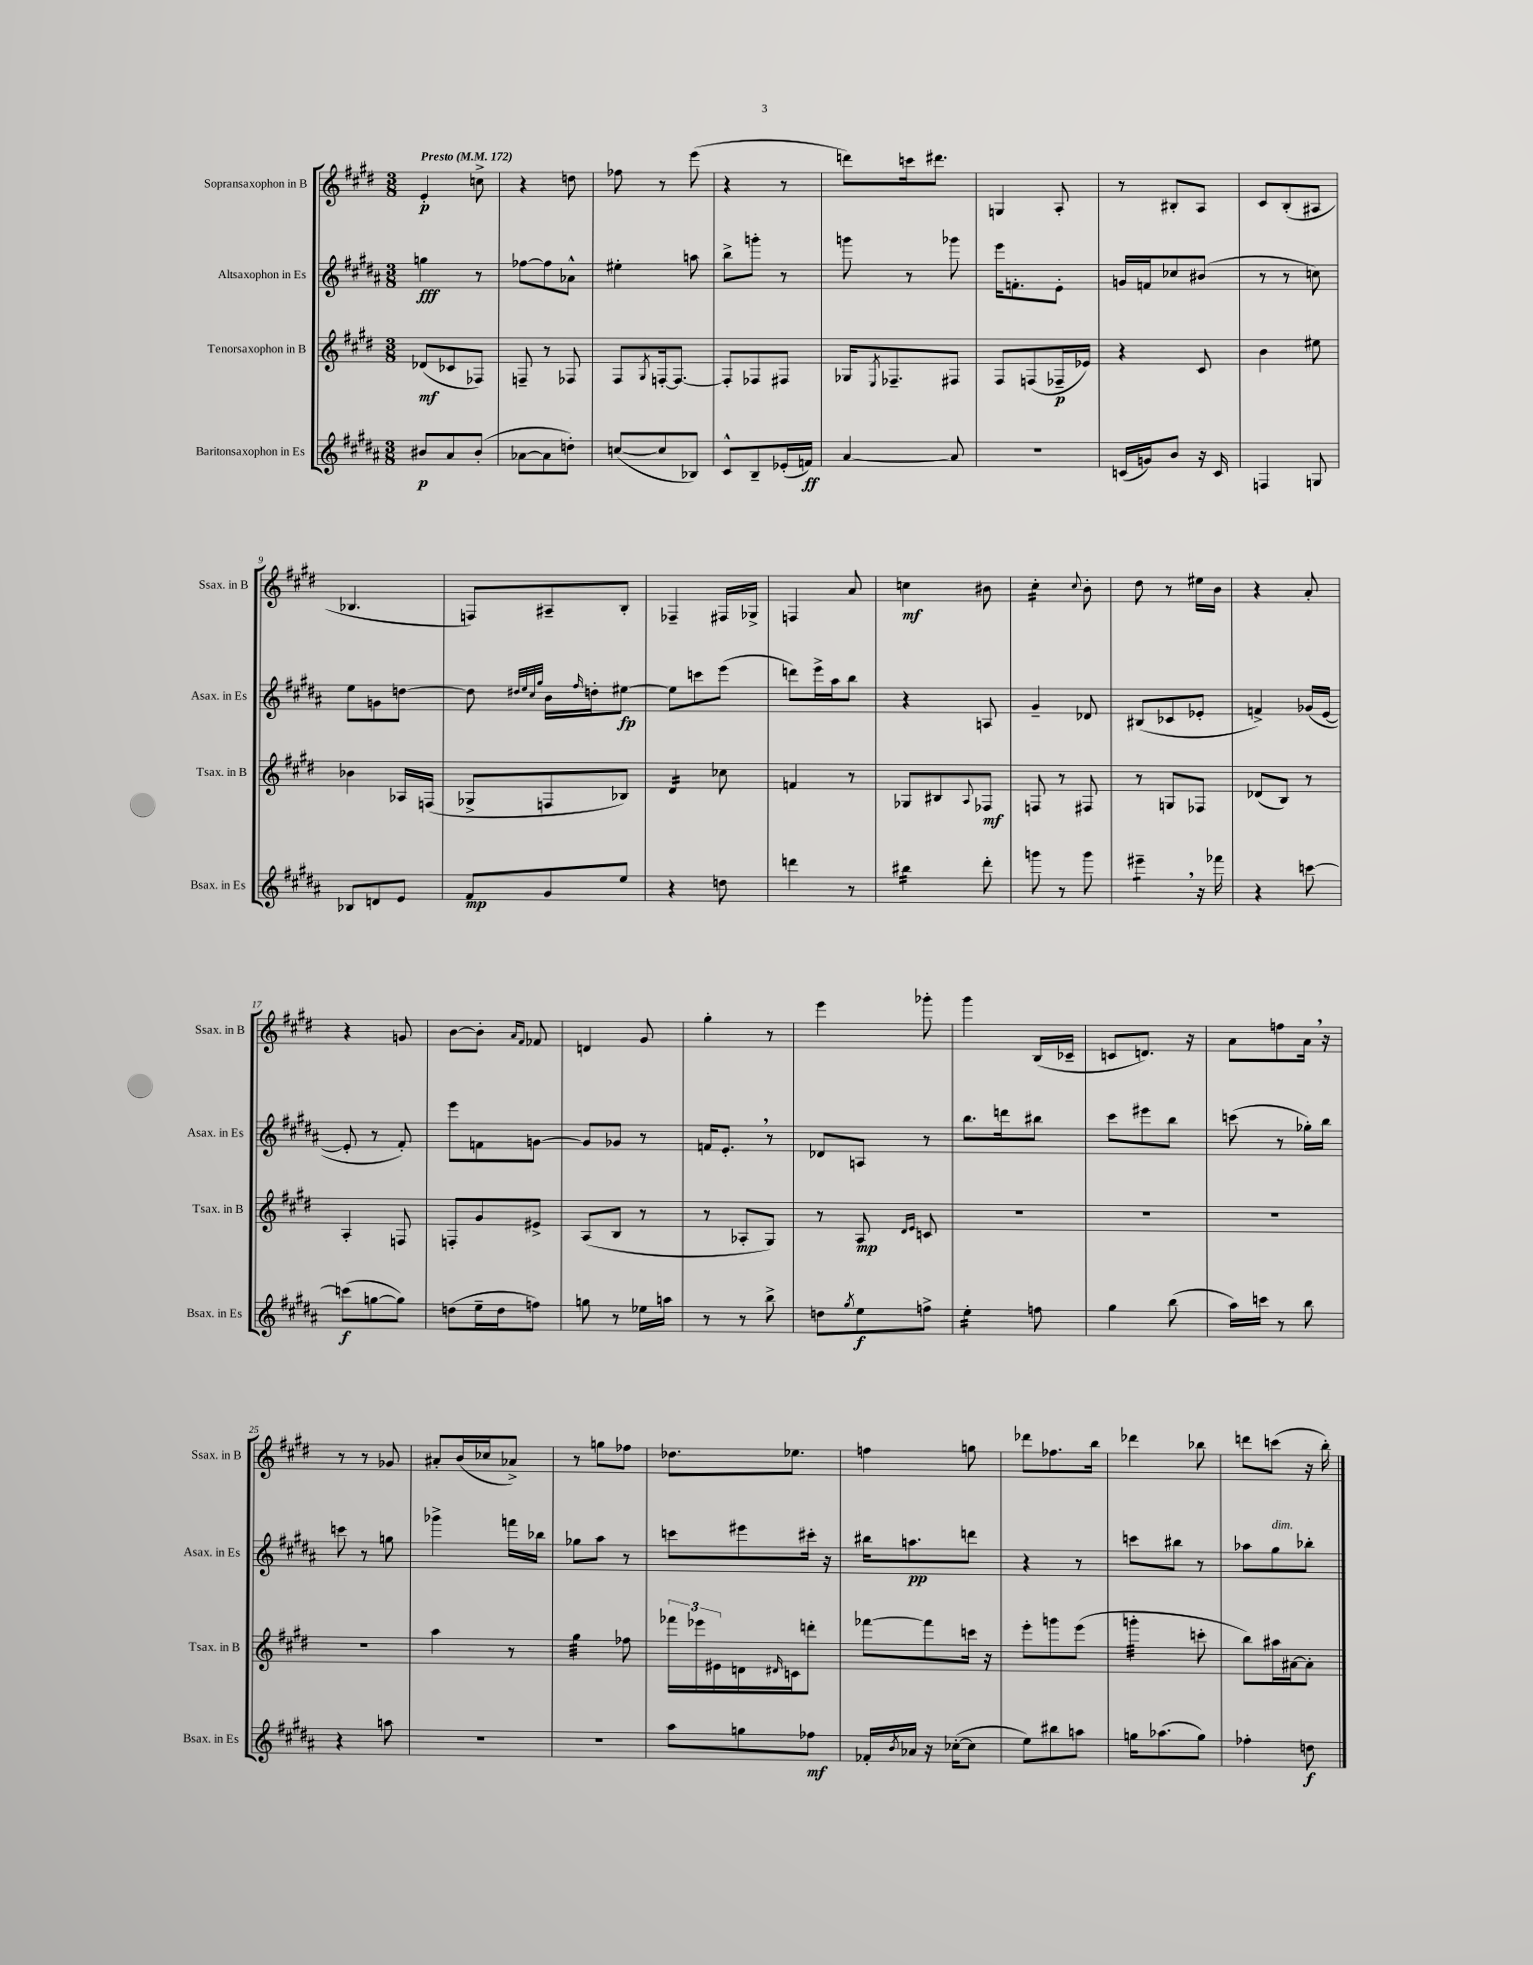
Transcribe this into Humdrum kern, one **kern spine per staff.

**kern	**kern	**kern	**kern
*staff4	*staff3	*staff2	*staff1
*clefG2	*clefG2	*clefG2	*clefG2
*k[f#c#g#d#a#]	*k[f#c#g#d#]	*k[f#c#g#d#a#]	*k[f#c#g#d#]
*M3/8	*M3/8	*M3/8	*M3/8
*MM172	*MM172	*MM172	*MM172
8b#	(8d-	4gg	4e'
8a#	8c-	.	.
(8b#'	8F-)	8r	8cc^
=	=	=	=
[8a-	8F~	[8ff-	4r
8a-]	8r	8ff-]	.
8dd')	8F-	8a-^^	8dd
=	=	=	=
([8cc	8F#	4ee#'	8ff-
.	8qG#	.	.
8cc]	[16F'	.	8r
.	8.F_	.	.
8B-)	.	8aa	(8eee
=	=	=	=
8c#^^	8F']	8bb^	4r
8B~	8F-	8ggg'	.
(16e-'	8F#	8r	8r
16f)	.	.	.
=	=	=	=
[4a#	16G-	8ggg	8ddd)
.	8qE	.	.
.	8.F-~	.	.
.	.	8r	16ccc
.	.	.	8.ddd#
8a#]	8F#	8ggg-	.
=	=	=	=
4.r	8F#	16eee	4G
.	.	8.f'	.
.	(8F	.	.
.	16F-~	8e'	8A'
.	16e-)	.	.
=	=	=	=
(16c	4r	16g	8r
16g)	.	16f	.
8b	.	8cc-	8B#'
16r	8c#	(8b#	8A
16c	.	.	.
=	=	=	=
4F	4b	8r	8c#
.	.	8r	(8B'
8G	8ee#	8cc)	8A#
=	=	=	=
8B-	4b-	8ee	4.B-
8d	.	8g	.
8e	16A-	[8dd	.
.	(16F	.	.
=	=	=	=
8f#	8G-^	8dd]	8F)
.	.	32qqdd#	.
.	.	32qqee	.
.	.	32qqcc#	.
.	.	32qqgg#	.
8g#	8F	16b	8A#~
.	.	16qqff#	.
.	.	16dd'	.
8ee	8B-)	[8ee#	8B'
=	=	=	=
4r	4d#	8ee#]	4F-~
.	.	8ccc	.
8dd	8cc-	(8eee	16F#
.	.	.	16G-^
=	=	=	=
4ddd	4f	8ddd)	4F
.	.	16eee^	.
.	.	16aa#	.
8r	8r	8bb	8a
=	=	=	=
4bb#	8G-	4r	4cc
.	8B#	.	.
.	8qqA	.	.
8ddd#'	8F-	8A	8b#
=	=	=	=
8ggg	8F	4g#~	4cc#'
8r	8r	.	.
.	.	.	8qqcc#
8ggg	8F#	8d-	8b'
=	=	=	=
4eee#~	8r	(8B#	8dd#
.	8G	8c-	8r
16r	8F-	8e-'	16ee#
16fff-	.	.	16b
=	=	=	=
4r	(8d-	4f^)	4r
.	8B)	.	.
[8ccc	8r	(16g-	8a'
.	.	[16e	.
=	=	=	=
(8ccc]	4A'	8e']	4r
[8gg	.	8r	.
8gg])	8F	8f#')	8g
=	=	=	=
(8dd	8F'	8eee	[8b
16ee~	8g#	8f	8b']
16dd	.	.	.
.	.	.	16qqa
.	.	.	16qqf#
8ff)	8e#^	[8g	8f-
=	=	=	=
8gg	(8A	8g]	4d
8r	8B	8g-	.
16ee-	8r	8r	8g#
16aa	.	.	.
=	=	=	=
8r	8r	16f	4gg#'
.	.	8.e'	.
8r	8A-'	.	.
8bb^	8G#)	8r	8r
=	=	=	=
8dd	8r	8d-	4eee
8qgg#	.	.	.
8ee	8A	8A	.
.	16qqd#	.	.
.	16qqe	.	.
8ff^	8c	8r	8ggg-'
=	=	=	=
4ee'	4.r	8.bb	4ggg#
.	.	16ddd	.
8ff	.	8bb#	(16B
.	.	.	16c-~
=	=	=	=
4gg#	4.r	8ccc#	8c
.	.	8eee#	8.d)
(8bb	.	8bb	.
.	.	.	16r
=	=	=	=
16aa#)	4.r	(8ccc	8a
16ccc	.	.	.
8r	.	8r	8ff
8bb	.	16gg-')	16a
.	.	16bb	16r
=	=	=	=
4r	4.r	8ccc	8r
.	.	8r	8r
8aa	.	8gg	8g-
=	=	=	=
4.r	4aa	4ggg-^	8a#'
.	.	.	(16b
.	.	.	16cc-
.	8r	16fff	8a-^)
.	.	16bb-	.
=	=	=	=
4.r	4gg#	8gg-	8r
.	.	8aa#	8gg
.	8ff-	8r	8ff-
=	=	=	=
8aa#	24fff-	8ccc	8.dd-
.	24eee-	.	.
.	24e#	.	.
8gg	16d	8eee#	.
.	16qqd#	.	.
.	16c	.	8.ee-
8ff-	8ddd'	16ccc#'	.
.	.	16r	.
=	=	=	=
16f-'	[8fff-	16bb#	4ff
8qb	.	.	.
16a-	.	8.aa	.
16r	8fff-]	.	.
([16cc-'	.	.	.
8cc-]	16ccc	8ddd	8gg
.	16r	.	.
=	=	=	=
8ee)	8eee'	4r	8ddd-
8bb#	8ggg	.	8.ff-
8aa	(8eee	8r	.
.	.	.	16bb
=	=	=	=
16gg	4ggg'	8ccc	4ddd-
(8.aa-	.	.	.
.	.	8bb#	.
8gg)	8ccc'	8r	8bb-
=	=	=	=
4ff-'	8bb)	8aa-	8ddd
.	16aa#	8gg#	(8ccc
.	[16a#	.	.
8dd	8a#']	8bb-'	16r
.	.	.	16bb')
==	==	==	==
*-	*-	*-	*-
